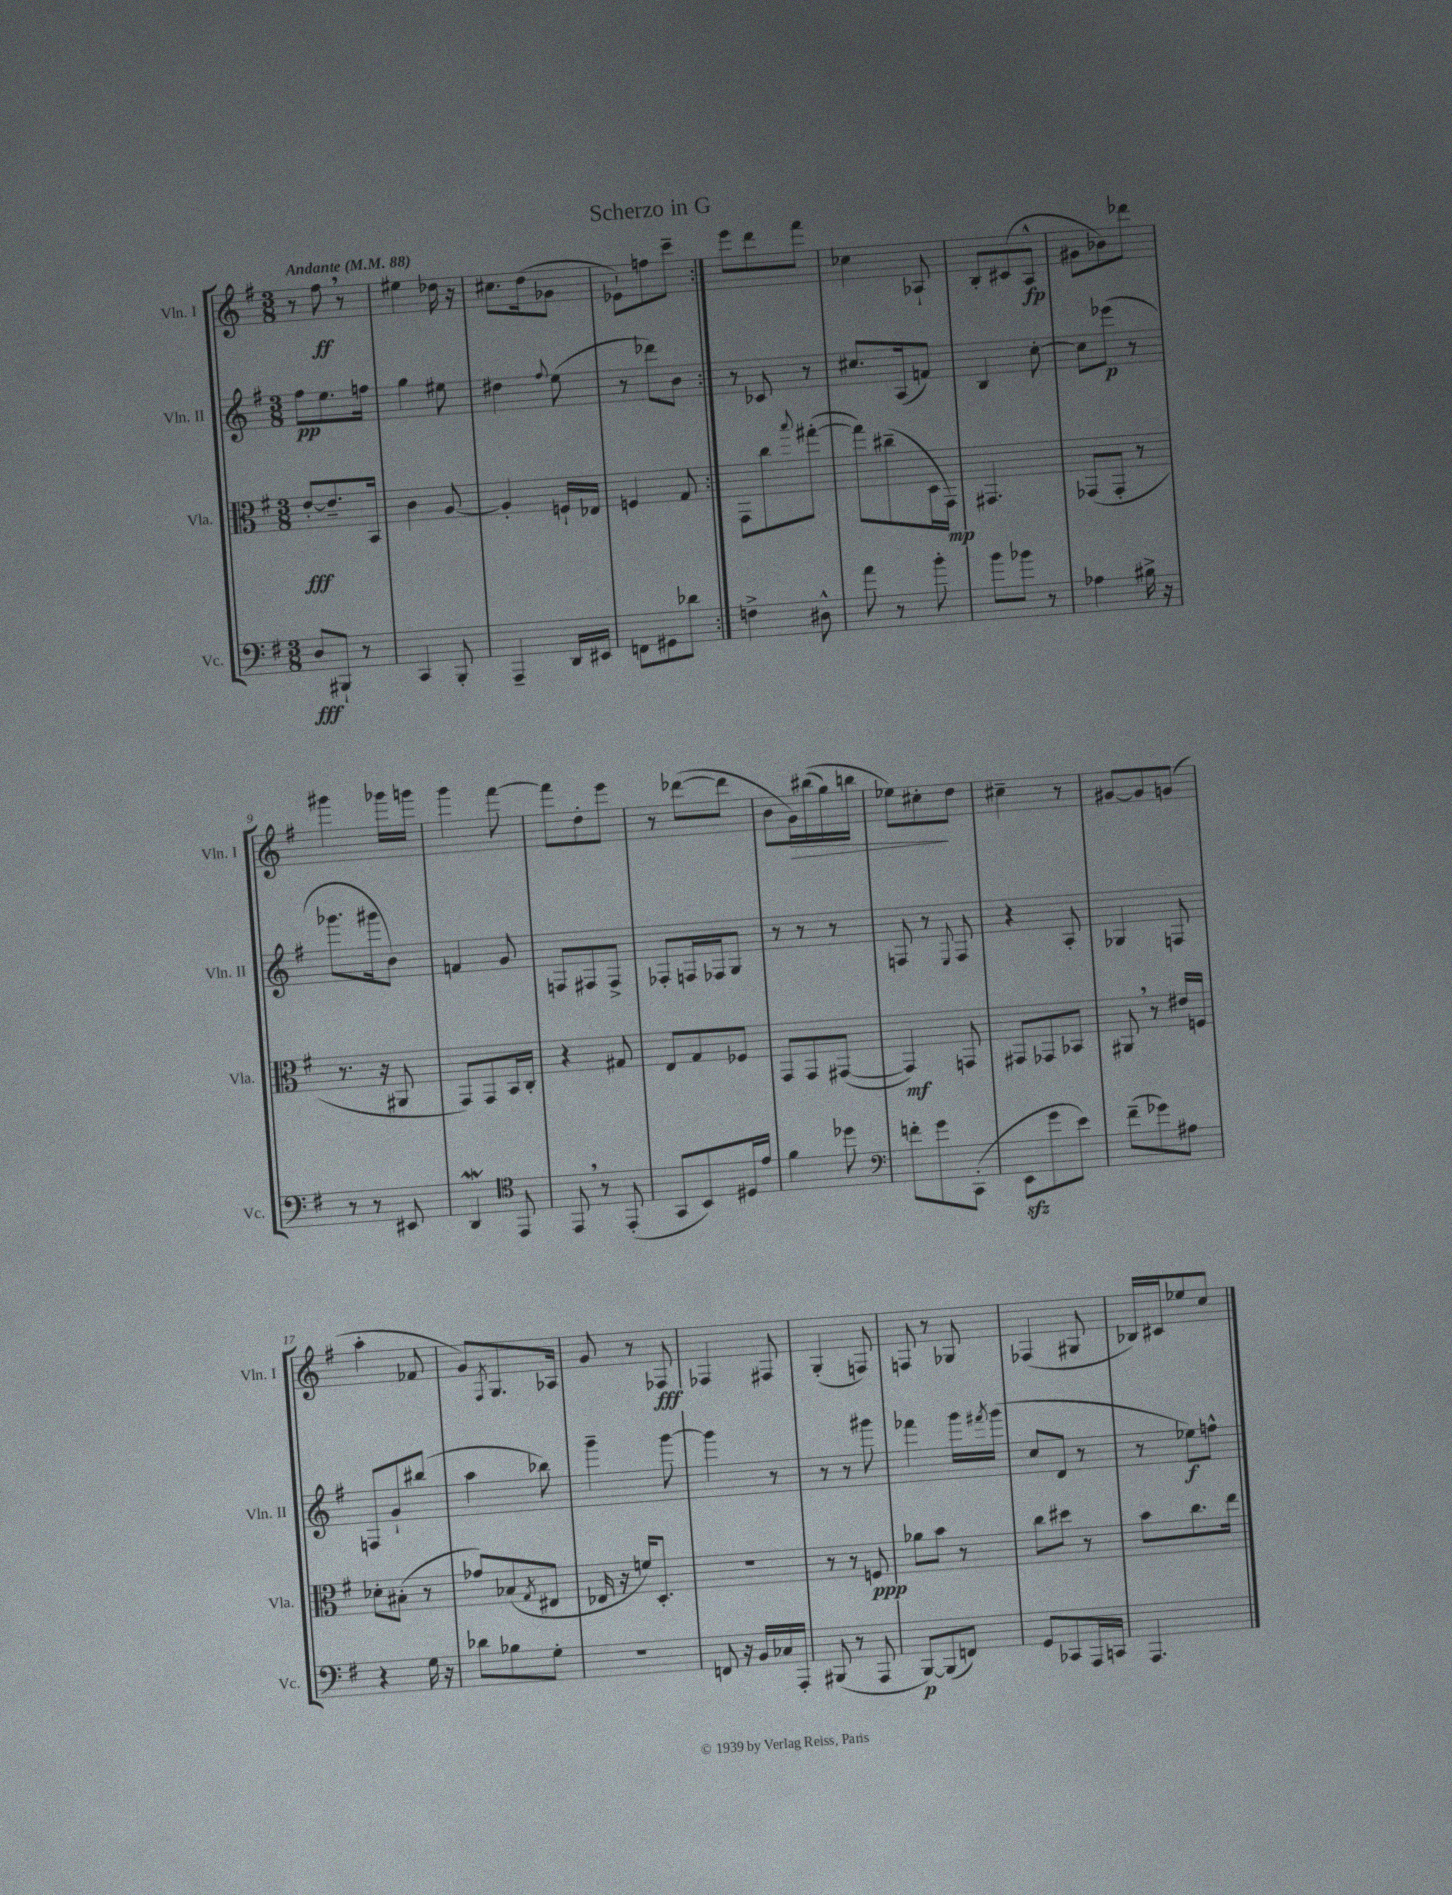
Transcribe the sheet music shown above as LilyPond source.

\header { title = "Scherzo in G" }
<<
\new StaffGroup <<
\new Staff = "s0" \with { instrumentName = "Vln. I" shortInstrumentName = "Vln. I" } {
    \clef treble \key g \major \numericTimeSignature \time 3/8 \tempo "Andante" 4 = 88
    \repeat volta 2 { r8 fis''8\ff \breathe r8 |
    eis''4 des''16 r16 |
    cis''8. d''16( ges'8 |
    ees'8-!) f''8 c'''8-- | }
    e'''8 d'''8 fis'''8 |
    ces''4 aes8-! |
    b8-. cis'8( a8-^\fp |
    gis'8 bes'8) des'''8 |
    gis'''4 ges'''16 g'''16 |
    g'''4 fis'''8~ |
    fis'''8 d''8-. e'''8 |
    r8 des'''8~( des'''8 |
    b'8 g'16\>) bis''16(\( g''16) b''16 |
    ees''8\) cis''8-.\! d''8 |
    cis''4-- r8 |
    gis'8~ gis'8 g'8( |
    a''4-. fes'8 |
    g'8) \acciaccatura { fis8 } g8. aes16 |
    g'8 r8 fes8\fff |
    fes4 fis8 |
    g4-.( f8) |
    f8 r8 ges8 |
    fes4( gis8 |
    bes16) cis'16 ees''8 c''8 \bar "|." |
}
\new Staff = "s1" \with { instrumentName = "Vln. II" shortInstrumentName = "Vln. II" } {
    \clef treble \key g \major \numericTimeSignature \time 3/8
    \repeat volta 2 { fis''8\pp e''8. f''16 |
    g''4 eis''8 |
    dis''4 \appoggiatura { fis''8 } e''8( |
    r8 des'''8) b'8 | }
    r8 ces'8 r8 |
    cis''8. a16( f'8) |
    b4 c''8~-. |
    c''8 ees'''8\p( r8 |
    ges'''8. gis'''16 b'8) |
    f'4 g'8 |
    f8 fis8 fis8-> |
    fes8-. f16 fes16 g8 |
    r8 r8 r8 |
    f8 r8 \appoggiatura { e8 } f8 |
    r4 a8-. |
    ges4 f8 |
    f8 g'8-! bis''8( |
    a''4 bes''8) |
    g'''4-- g'''8~ |
    g'''4 r8 |
    r8 r8 gis'''8 |
    fes'''4 g'''16 \acciaccatura { fis'''8 } g'''16( |
    c''8 d'8 r8 |
    r8 ees''8\f) f''8-^ \bar "|." |
}
\new Staff = "s2" \with { instrumentName = "Vla." shortInstrumentName = "Vla." } {
    \clef alto \key g \major \numericTimeSignature \time 3/8
    \repeat volta 2 { e'8~-.\fff e'8.-- b,16 |
    c'4 a8~ |
    a4-. f16-! ees16 |
    f4 g8 | }
    g,8 c''8 \appoggiatura { b''8 } gis''8~-.( |
    gis''8) cis''8--( d16 g,16\mp) |
    gis,4. |
    ges,8( ges,8-. r8 |
    r8. r16 ais,8 |
    g,8) g,8 b,16 c16-. |
    r4 gis8 |
    e8 g8 fes8 |
    g,8 g,8 gis,8~( |
    gis,4\mf) g,8 |
    gis,8 ges,8 bes,8 |
    ais,8 \breathe r8 eis'16 f16 |
    des'8-. bis8-.( r8 |
    ges'8) bes8( \acciaccatura { g8 } eis8 |
    ees16 r16 f'16) d8.-. |
    r4. |
    r8 r8 f8\ppp |
    aes'8 b'8 r8 |
    c''8 dis''8 r8 |
    b'8 c''8. e''16 \bar "|." |
}
\new Staff = "s3" \with { instrumentName = "Vc." shortInstrumentName = "Vc." } {
    \clef bass \key g \major \numericTimeSignature \time 3/8
    \repeat volta 2 { d8\fff bis,,8-! r8 |
    c,4 b,,8-. |
    a,,4-- d,16 eis,16 |
    f,8 gis,8 des'8 | }
    f4-> dis8-^ |
    a'8 r8 b'8-. |
    b'8 bes'8 r8 |
    aes4 bis16-> r16 |
    r8 r8 eis,8 |
    d,4\mordent \clef tenor e,8 |
    e,8 \breathe r8 e,8-.( |
    g,8 b,8) dis16 e'16 |
    fis'4 des''8 |
    \clef bass f'8-. g'8 c,8-.( |
    e,8\sfz g'8 e'8) |
    fis'8--( ges'8) ais8 |
    r4 g16 r16 |
    des'8 bes8 g8-. |
    R4. |
    f,8 r16 b,16 ces16 a,,16-. |
    bis,,8( r8 a,,8 |
    b,,8~\p) b,,8( f,8) |
    g,8 ces,8 a,,16 c,16 |
    a,,4. \bar "|." |
}
>>
>>
